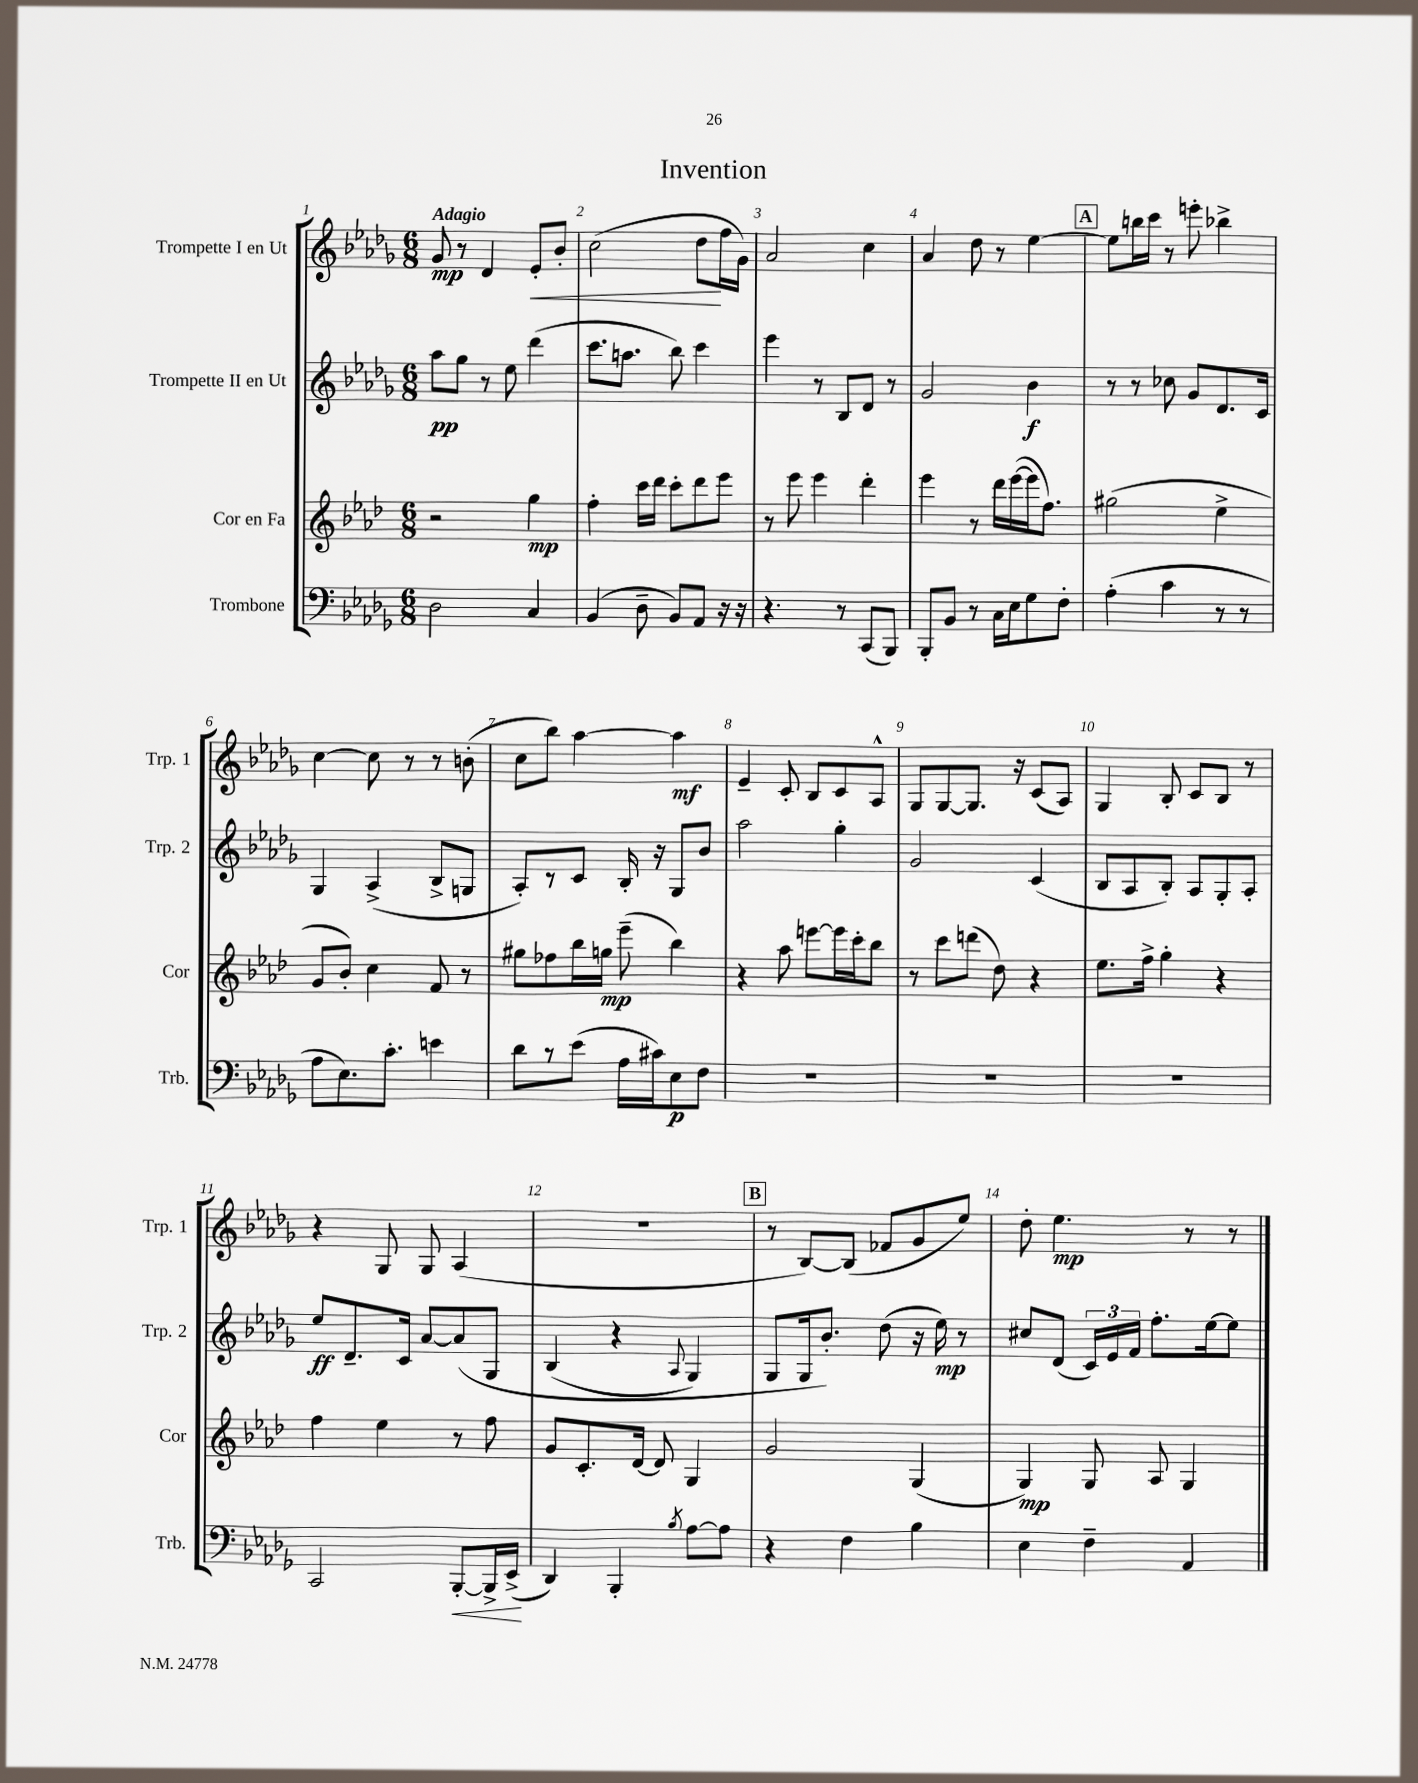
\header { title = "Invention" }
<<
\new StaffGroup <<
\new Staff = "s0" \with { instrumentName = "Trompette I en Ut" shortInstrumentName = "Trp. 1" } {
    \clef treble \key des \major \numericTimeSignature \time 6/8 \tempo "Adagio"
    \autoBeamOff ges'8\mp r8 des'4 ees'8[-.\< bes'8]-. |
    c''2( des''8[\! f''16 ges'16]) |
    aes'2 c''4 |
    aes'4 des''8 r8 ees''4~ |
    \mark \markup { \box "A" } ees''8[ b''16 c'''16] r8 e'''8-. bes''4-> |
    c''4~ c''8 r8 r8 b'8-.( |
    c''8[ bes''8]) aes''4~ aes''4\mf |
    ees'4-- c'8-. bes8[ c'8 aes8]-^ |
    ges8[ ges8~ ges8.] r16 c'8[( aes8]) |
    ges4 bes8-. c'8[ bes8] r8 |
    r4 ges8 ges8 aes4( |
    R2. |
    \mark \markup { \box "B" } r8 bes8[~) bes8]( fes'8[ ges'8 ees''8]) |
    des''8-. ees''4.\mp r8 r8 \bar "|." |
}
\new Staff = "s1" \with { instrumentName = "Trompette II en Ut" shortInstrumentName = "Trp. 2" } {
    \clef treble \key des \major \numericTimeSignature \time 6/8
    \autoBeamOff aes''8[\pp ges''8] r8 ees''8 des'''4( |
    c'''8.[ a''8.] bes''8) c'''4 |
    ees'''4 r8 bes8[ des'8] r8 |
    ges'2 bes'4\f |
    \mark \markup { \box "A" } r8 r8 ces''8 ges'8[ des'8. c'16] |
    ges4 aes4->( bes8[-> g8] |
    aes8[-.) r8 c'8] bes16-. r16 ges8[ bes'8] |
    aes''2 ges''4-. |
    ges'2 c'4( |
    bes8[ aes8 bes8]-.) aes8[ ges8-. aes8]-. |
    ees''8[\ff des'8.-- c'16] aes'8[~ aes'8\( ges8] |
    bes4( r4 \appoggiatura { aes8 } ges4) |
    \mark \markup { \box "B" } ges8[ ges16 bes'8.]-.\) des''8( r16 ees''16\mp) r8 |
    cis''8[ des'8]( \tuplet 3/2 { c'16[) ees'16 f'16] } f''8.[-. ees''16~ ees''8] \bar "|." |
}
\new Staff = "s2" \with { instrumentName = "Cor en Fa" shortInstrumentName = "Cor" } {
    \clef treble \key aes \major \numericTimeSignature \time 6/8
    \autoBeamOff r2 g''4\mp |
    f''4-. c'''16[ des'''16] c'''8[-. des'''8 ees'''8] |
    r8 ees'''8 ees'''4 des'''4-. |
    ees'''4 r8 des'''16[ ees'''16~( ees'''16 f''8.]) |
    \mark \markup { \box "A" } gis''2( ees''4-> |
    g'8[ bes'8]-.) c''4 f'8 r8 |
    gis''8[ fes''8 bes''16 g''16]\mp ees'''8--( bes''4) |
    r4 aes''8 e'''8[~ e'''16 c'''16-. bes''8] |
    r8 c'''8[ d'''8]( des''8) r4 |
    ees''8.[ f''16]-> g''4-. r4 |
    f''4 ees''4 r8 f''8 |
    g'8[ c'8.-. des'16]~ des'8 g4 |
    \mark \markup { \box "B" } g'2 g4( |
    g4\mp) g8 aes8 g4 \bar "|." |
}
\new Staff = "s3" \with { instrumentName = "Trombone" shortInstrumentName = "Trb." } {
    \clef bass \key des \major \numericTimeSignature \time 6/8
    \autoBeamOff des2 c4 |
    bes,4( des8-- bes,8[) aes,8] r16 r16 |
    r4. r8 c,8[( bes,,8]) |
    bes,,8[-. bes,8] r8 c16[ ees16 ges8 f8]-. |
    \mark \markup { \box "A" } aes4-.( c'4 r8 r8 |
    aes8[ ees8.) c'8.]-. e'4 |
    des'8[ r8 ees'8]( aes16[ cis'16) ees8\p f8] |
    R2. |
    R2. |
    R2. |
    c,2 bes,,8[~-.\< bes,,16-> ees,16]->\!( |
    des,4) bes,,4-. \acciaccatura { bes8 } aes8[~ aes8] |
    \mark \markup { \box "B" } r4 f4 bes4 |
    ees4 f4-- aes,4 \bar "|." |
}
>>
>>
\layout { \context { \Score \override BarNumber.break-visibility = ##(#f #t #t) barNumberVisibility = #all-bar-numbers-visible } }
